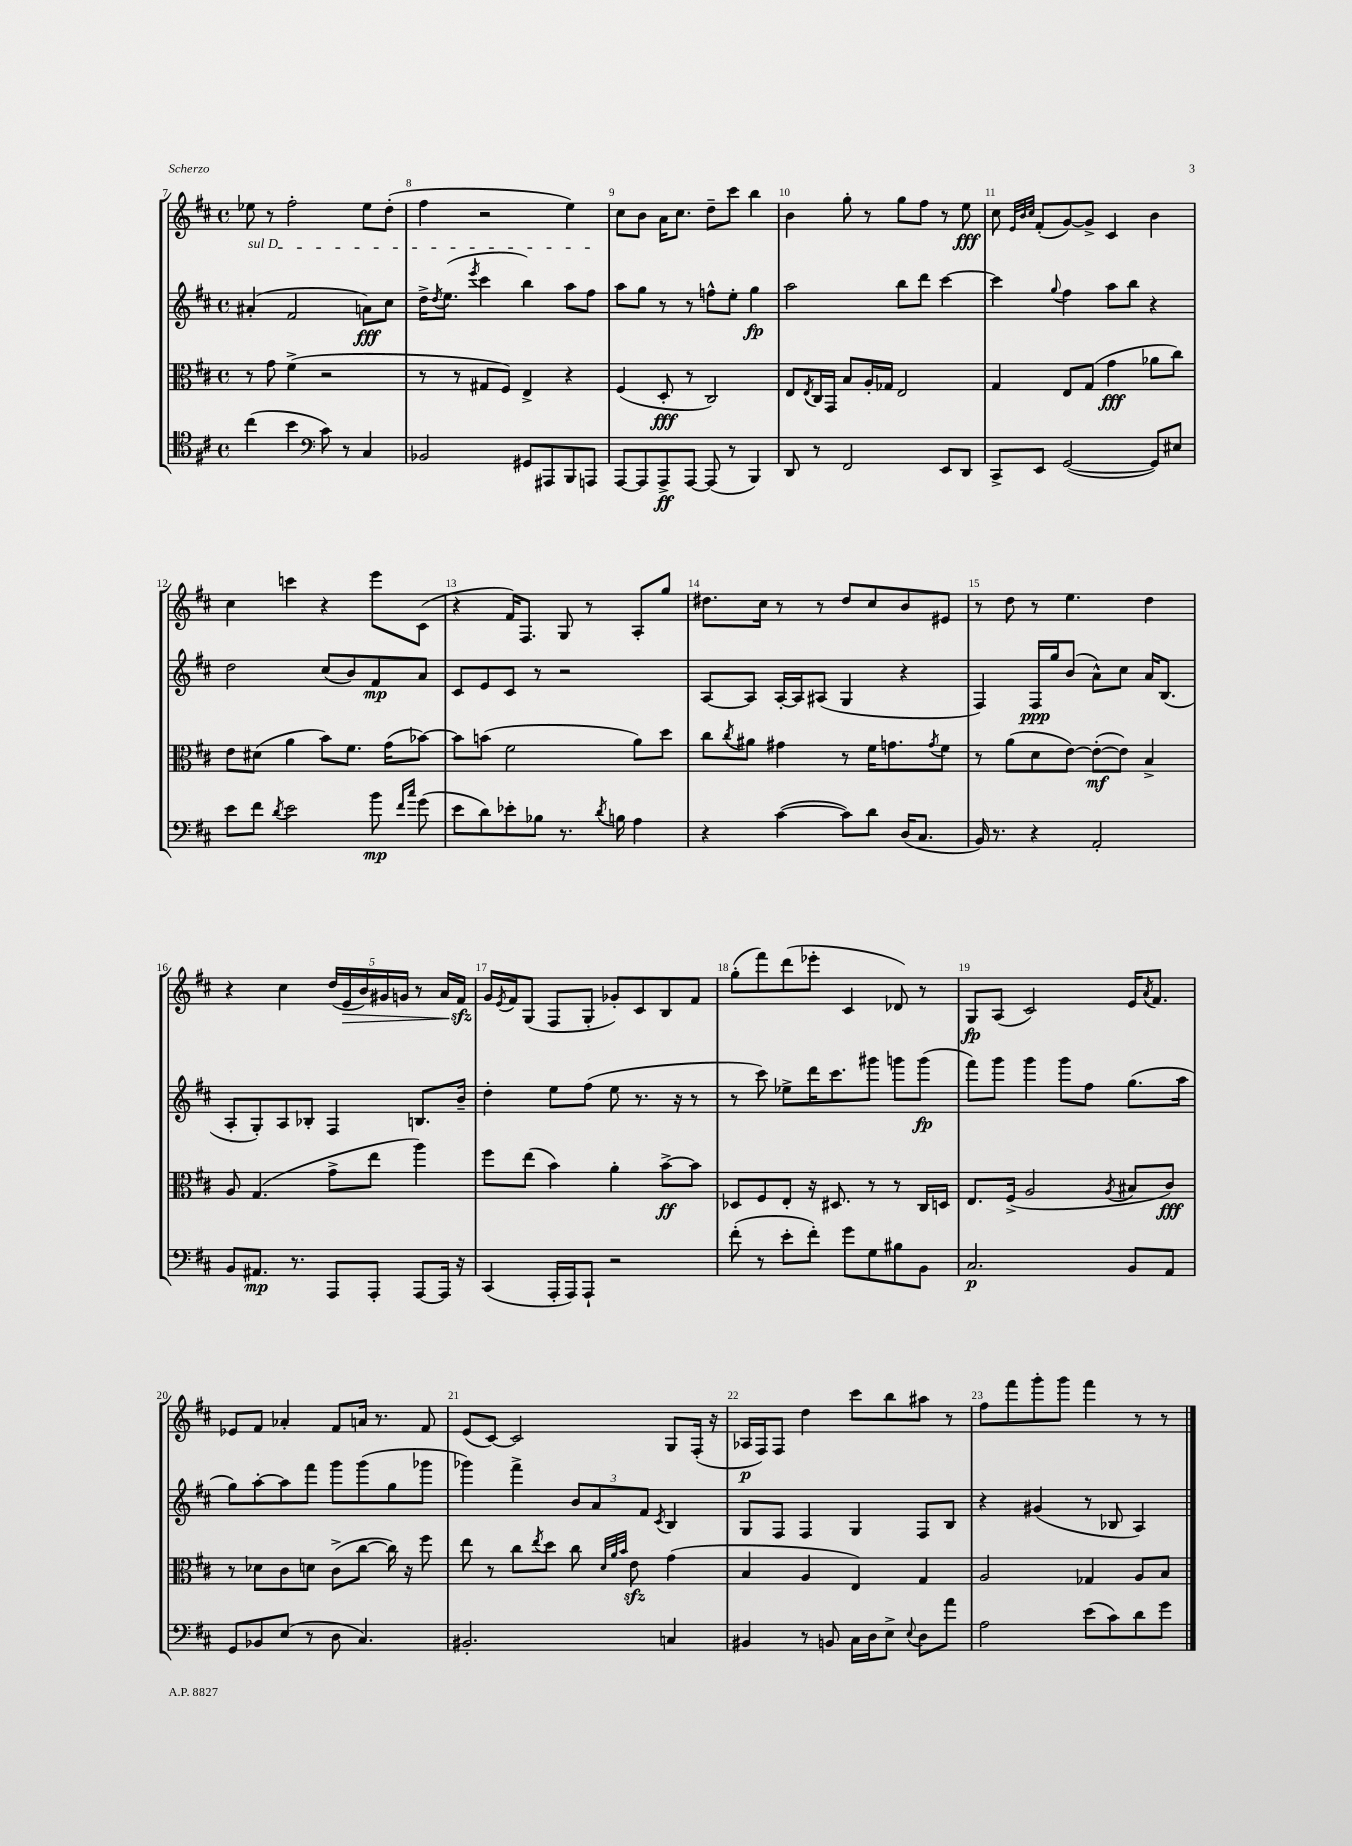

**kern	**kern	**kern	**kern
*staff4	*staff3	*staff2	*staff1
*clefC4	*clefC3	*clefG2	*clefG2
*k[f#c#]	*k[f#c#]	*k[f#c#]	*k[f#c#]
*M4/4	*M4/4	*M4/4	*M4/4
*met(c)	*met(c)	*met(c)	*met(c)
(4cc#	8r	(4a#'	8ee-
.	8g	.	8r
4b	(4f#^	2f#	2ff#'
*clefF4	*	*	*
8c#)	2r	.	.
8r	.	.	.
4C#	.	8a)	8ee-
.	.	8cc#	(8dd'
=	=	=	=
2BB-	8r	16dd^	4ff#
.	.	8qdd	.
.	.	(8.ee	.
.	8r	.	.
.	.	8qeee	.
.	8G#	4ccc#	2r
.	8F#)	.	.
8GG#	4E^	4bb)	.
8AAA#	.	.	.
8BBB	4r	8aa	4ee)
8AAA	.	8ff#	.
=	=	=	=
[8AAA	(4F#	8aa	8cc#
8AAA]	.	8gg	8b
8AAA^	8D'	8r	16a
.	.	.	8.cc#
[8AAA	8r	8r	.
(8AAA]	2C#)	8ff^^	8dd~
8r	.	8ee'	8ccc#
4BBB)	.	4gg	4bb
=	=	=	=
8DD	8E	2aa	4b
.	8qE	.	.
8r	16C#	.	.
.	16GG	.	.
2FF#	8B	.	8gg'
.	16A'	.	8r
.	16G-	.	.
.	2E	8bb	8gg
.	.	8ddd	8ff#
8EE	.	[4ccc#	8r
8DD	.	.	8ee
=	=	=	=
8CC#^	4G	4ccc#]	8cc#
.	.	.	32qqe
.	.	.	32qqb
.	.	.	32qqcc#
8EE	.	.	(8f#'
.	.	8qqgg	.
([2GG	8E	4ff#	[8g)
.	(8G	.	8g^]
.	4g	8aa	4c#
.	.	8bb	.
8GG])	8a-	4r	4b
8E#	8cc#)	.	.
=	=	=	=
8e	8e	2dd	4cc#
8f#	(8d#	.	.
8qd	.	.	.
2e	4a	.	4ccc
.	8b)	(8cc#	4r
.	8.f#	8b)	.
8b	.	8f#	8eee
.	(16g	.	.
16qqf#	.	.	.
16qqcc#	.	.	.
(8g	[8b-)	8a	(8c#
=	=	=	=
8e	8b-]	8c#	4r
8d)	(8b	8e	.
8e-'	2f#	8c#	16f#)
.	.	.	8.F#
8B-	.	8r	.
8.r	.	2r	8G
.	.	.	8r
8qd	.	.	.
16B	.	.	.
4A	8a)	.	8A'
.	8dd	.	8gg
=	=	=	=
4r	8cc#	[8A	8.dd#
.	8qcc#	.	.
.	8a#	8A]	.
.	.	.	16cc#
([4c#	4g#	[16A'	8r
.	.	16A]	.
.	.	(8A#	8r
8c#])	8r	4G	8dd#
8d	16f#	.	8cc#
.	8.g	.	.
(16D	.	4r	8b
8.C#	.	.	.
.	8qg	.	.
.	8f#	.	8e#
=	=	=	=
16BB)	8r	4F#)	8r
8.r	.	.	.
.	(8a	.	8dd
4r	8d	16F#	8r
.	.	16gg	.
.	[8e)	(8b	4.ee
2AA'	(8e'_	8a^^)	.
.	8e])	8cc#	.
.	4B^	16a	4dd
.	.	(8.B	.
=	=	=	=
8BB	8A	8A'	4r
8.AA#	(4.G	8G')	.
.	.	8A	4cc#
8.r	.	.	.
.	.	8B-'	.
8AAA	8g^	4F#	(20dd
.	.	.	20e
.	.	.	20b)
8AAA'	8ee	.	.
.	.	.	20g#
.	.	.	20g
[8AAA	4aa)	8.B	8r
16AAA]	.	.	16a
16r	.	16b~	16f#
=	=	=	=
(4CC#	8ff#	4dd'	16g
.	.	.	8qe
.	.	.	16f#
.	(8ee	.	(8G
16AAA'	4b)	8ee	8F#
16AAA)	.	.	.
8AAA`	.	(8ff#	8G'
2r	4a'	8ee	8g-')
.	.	8.r	8c#
.	[8b^	.	8B
.	.	16r	.
.	8b]	8r	8f#
=	=	=	=
(8f#'	8D-	8r	(8gg'
8r	8F#	8ccc#)	8fff#)
8e'	8E'	8ee-^	(8ddd
8f#')	16r	16ddd	8eee-'
.	8.D#	8.ccc#	.
8g	.	.	4c#
8G	8r	8ggg#	.
8B#	8r	8ggg	8d-)
8BB	16C#	(8ggg	8r
.	16D	.	.
=	=	=	=
2.C#	8.E	8fff#)	8G
.	.	8ggg	(8A
.	(16F#^	.	.
.	2A	4ggg	2c#)
.	.	8ggg	.
.	.	8ff#	.
.	8qA	.	.
8BB	8B#	(8.gg	16e
.	.	.	8qa
.	.	.	8.f#
8AA	8c#)	.	.
.	.	16aa	.
=	=	=	=
8GG	8r	8gg)	8e-
8BB-	8d-	[8aa'	8f#
(8E	8c#	8aa]	4a-'
8r	8d	8fff#	.
8D	(8c#^	8ggg	8f#
4.C#)	[8cc#	(8ggg	16a
.	.	.	8.r
.	16cc#])	8gg	.
.	16r	.	.
.	8ff#	8ggg-	8f#
=	=	=	=
2.BB#'	8ee	4ggg-)	(8e
.	8r	.	[8c#)
.	8cc#	4fff#^	2c#]
.	8qee	.	.
.	8dd	.	.
.	8cc#	12b	.
.	.	12a	.
.	32qqd	.	.
.	32qqa	.	.
.	32qqb	.	.
.	8e	.	.
.	.	12f#	.
.	.	8qc#	.
4C	(4g	4B	8G
.	.	.	(16F#'
.	.	.	16r
=	=	=	=
4BB#	4B	8G	16A-
.	.	.	16F#)
.	.	8F#	8F#
8r	4A	4F#	4dd
8BB	.	.	.
16C#	4E)	4G	8ccc#
16D	.	.	.
8E^	.	.	8bb
8qqE	.	.	.
8D	4G	8F#	8aa#
8a	.	8B	8r
=	=	=	=
2A	2A	4r	8ff#
.	.	.	8fff#
.	.	(4g#	8ggg'
.	.	.	8ggg
(8e	4G-	8r	4fff#
8c#)	.	8B-	.
8d	8A	4A)	8r
8g	8B	.	8r
==	==	==	==
*-	*-	*-	*-
